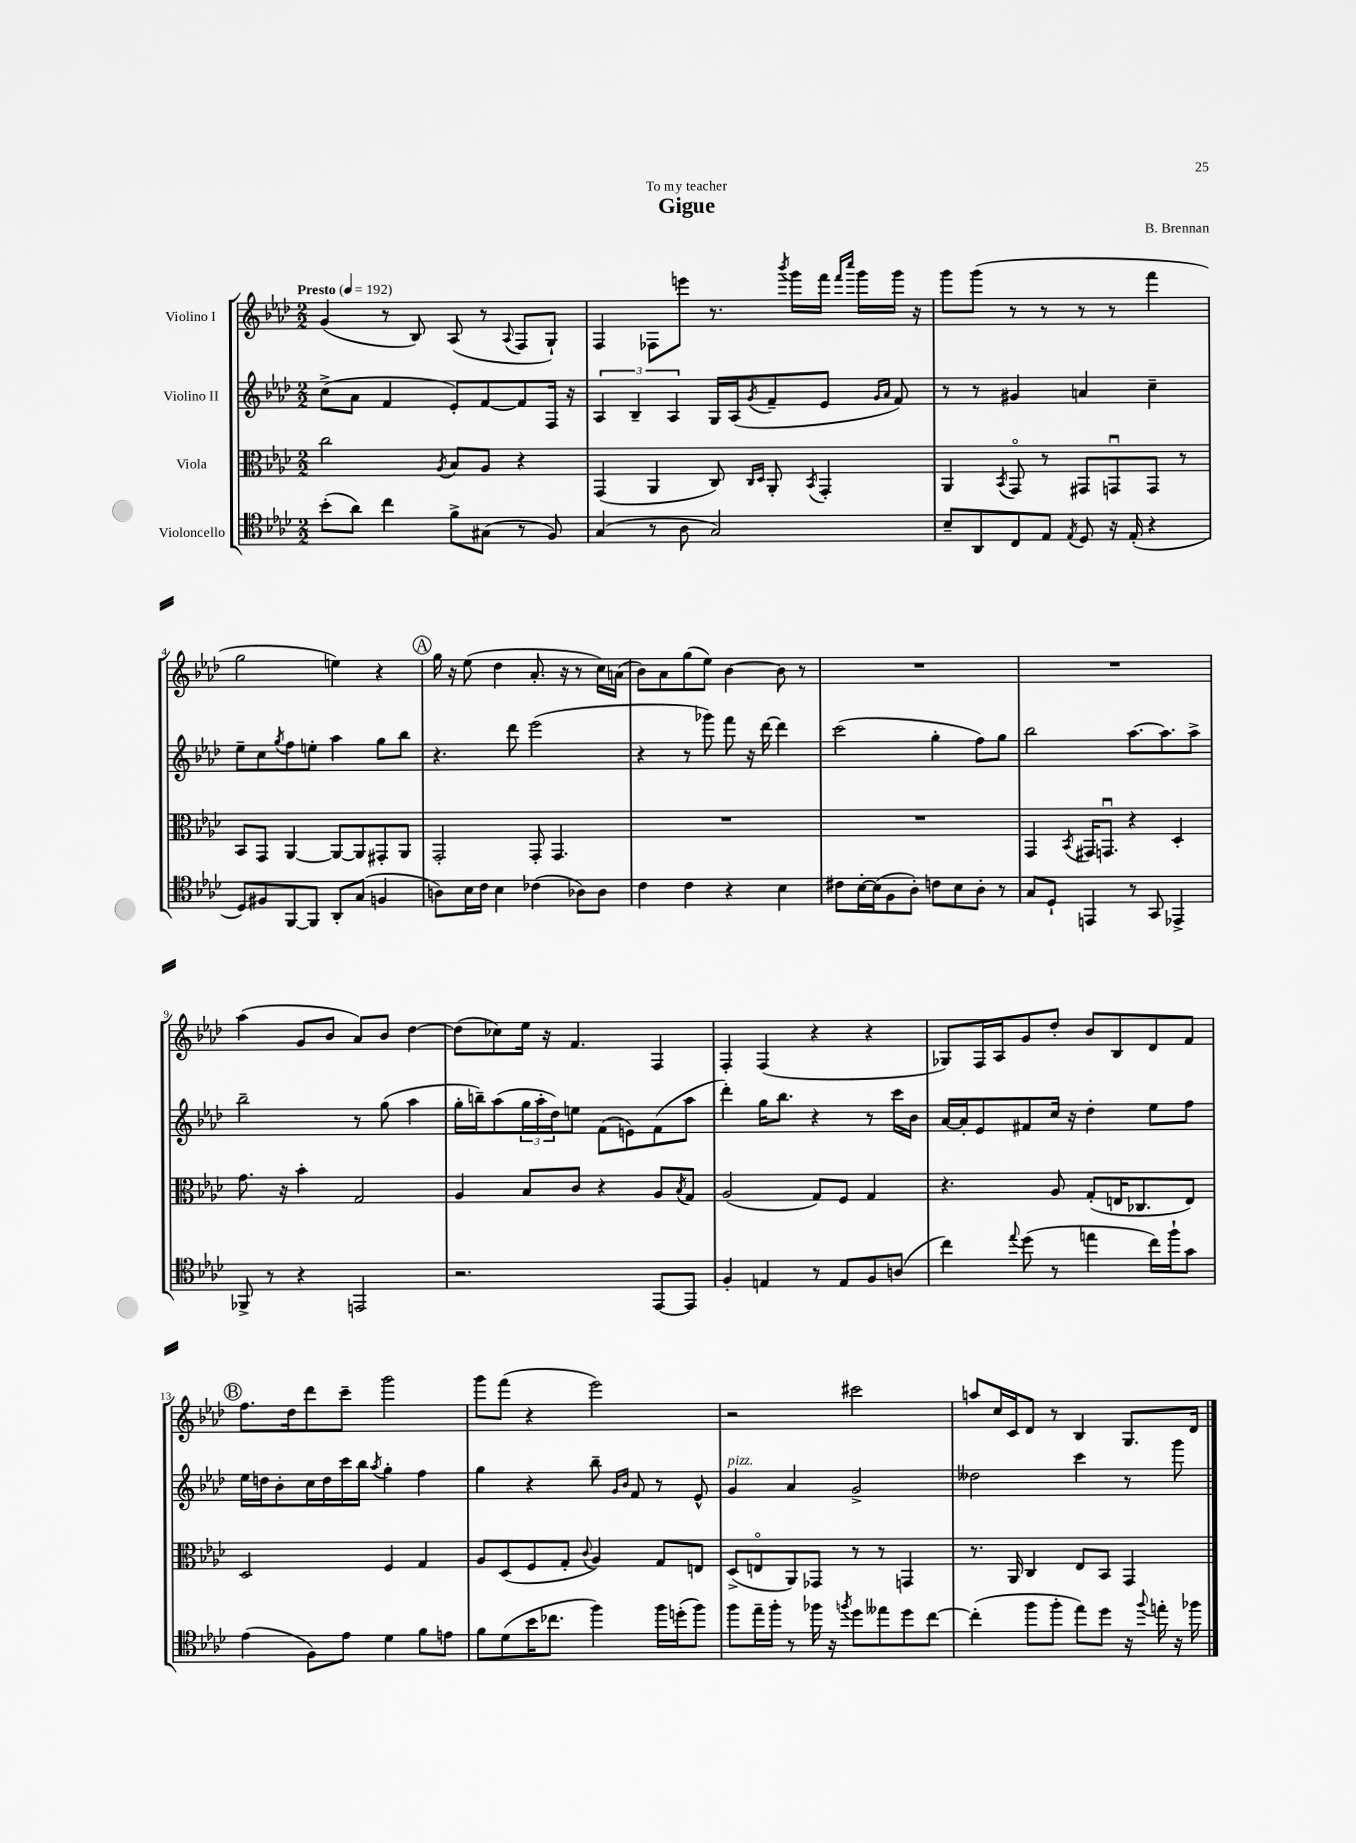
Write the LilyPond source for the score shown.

\header { title = "Gigue" composer = "B. Brennan" dedication = "To my teacher" }
<<
\new StaffGroup <<
\new Staff = "s0" \with { instrumentName = "Violino I" } {
    \clef treble \key aes \major \numericTimeSignature \time 2/2 \tempo "Presto" 4 = 192
    g'4( r8 bes8) aes8( r8 \appoggiatura { aes8 } f8 g8-!) |
    f4 fes8 e'''8 r8. \acciaccatura { bes'''8 } g'''16 f'''16 \grace { f'''16 c''''16 } g'''16 g'''16 r16 |
    g'''8 g'''8( r8 r8 r8 r8 f'''4 |
    g''2 e''4) r4 |
    \mark \markup { \circle "A" } g''16 r16 ees''8( des''4 aes'8.-. r16 r8 c''16) a'16( |
    bes'8) aes'8 g''8( ees''8) bes'4~ bes'8 r8 |
    R1 |
    R1 |
    aes''4( g'8 bes'8 aes'8) bes'8 des''4~ |
    des''8( ces''8) ees''16 r16 f'4. f4 |
    f4-. f4( r4 r4 |
    ges8) f16 aes16 g'8 des''8-. bes'8 bes8 des'8 f'8 |
    \mark \markup { \circle "B" } f''8. des''16 des'''8 c'''8-- g'''2 |
    g'''8 f'''8( r4 ees'''2) |
    r2 cis'''2 |
    a''8 c''16 c'16 des'8 r8 bes4 g8. des'16 \bar "|." |
}
\new Staff = "s1" \with { instrumentName = "Violino II" } {
    \clef treble \key aes \major \numericTimeSignature \time 2/2
    c''8->( aes'8 f'4 ees'8-.) f'8~ f'8 f16 r16 |
    \tuplet 3/2 { aes4 bes4-- aes4 } g16 aes16( \acciaccatura { g'8 } f'8-- ees'8 \grace { g'16 aes'16 } f'8) |
    r8 r8 gis'4 a'4 c''4-- |
    ees''8-- c''8 \acciaccatura { g''8 } f''8 e''8-. aes''4 g''8 bes''8 |
    \mark \markup { \circle "A" } r4. des'''8 ees'''2( |
    r4 r8 ges'''8) f'''8 r16 des'''16~ des'''4 |
    c'''2( g''4-. f''8) g''8 |
    bes''2 aes''8.~ aes''8. aes''8-> |
    bes''2-- r8 g''8( aes''4 |
    g''16-. b''16--) aes''8( \tuplet 3/2 { g''16 aes''16-. des''16) } e''8 f'8( e'8) f'8( aes''8 |
    des'''4-.) g''16 bes''8. r4 r8 c'''16 bes'16 |
    aes'16~ aes'16-. ees'8 fis'8 c''16 r16 des''4-. ees''8 f''8 |
    \mark \markup { \circle "B" } ees''16 d''16 bes'8-. c''16 d''16 c'''16 bes''16 \acciaccatura { aes''8 } g''4-. f''4 |
    g''4 r4 bes''8-- \grace { g'16 bes'16 } f'8 r8 ees'8-^ |
    g'4^\markup { \italic "pizz." } aes'4 g'2-> |
    deses''2 c'''4 r8 g'''8 \bar "|." |
}
\new Staff = "s2" \with { instrumentName = "Viola" } {
    \clef alto \key aes \major \numericTimeSignature \time 2/2
    c''2 \acciaccatura { aes8 } bes8 aes8 r4 |
    g,4( aes,4 c8) \grace { c16 des16 } aes,8-. \acciaccatura { bes,8 } g,4-. |
    aes,4 \acciaccatura { bes,8 } g,8\flageolet r8 gis,8 g,8\downbow g,8 r8 |
    bes,8 g,8 aes,4~ aes,8~ aes,8 gis,8-. aes,8 |
    \mark \markup { \circle "A" } g,2-. g,8-. g,4. |
    R1 |
    R1 |
    g,4 \acciaccatura { bes,8 } gis,16 g,8.\downbow r4 des4-. |
    g'8. r16 bes'4-. g2 |
    aes4 bes8 c'8 r4 aes8 \acciaccatura { bes8 } g8 |
    aes2( g8) f8 g4 |
    r4. aes8 g8-.( e16 ces8. e8) |
    \mark \markup { \circle "B" } des2 f4 g4 |
    aes8 des8( f8 g8-. \appoggiatura { c'8 } aes4) g8 e8 |
    des8->( e8\flageolet aes,8) ges,8 r8 r8 g,4 |
    r8. aes,16 c4 ees8 bes,8 g,4 \bar "|." |
}
\new Staff = "s3" \with { instrumentName = "Violoncello" } {
    \clef tenor \key aes \major \numericTimeSignature \time 2/2
    bes'8-.( aes'8) c''4 f'8-> gis8( r8 f8) |
    g4( r8 aes8 g2) |
    bes8-- aes,8 c8 ees8 \acciaccatura { ees8 } des8 r16 ees16-.( r4 |
    des8) fis8 f,8~ f,8 aes,8-. g8( f4 |
    \mark \markup { \circle "A" } a8) bes16 c'16 bes4 ces'4( aes8) aes8 |
    c'4 c'4 r4 bes4 |
    cis'8 bes16~-. bes16( f8 aes8-.) c'8 bes8 aes8-. r8 |
    g8 des8-! e,4 r8 g,8 ees,4-> |
    fes,8-> r8 r4 e,2 |
    r2. ees,8~ ees,8 |
    f4-. e4 r8 e8 f8 a8( |
    c''4) \appoggiatura { ees''8 } des''8( r8 e''4 c''16) f''16-! g'8 |
    \mark \markup { \circle "B" } ees'4( f8) ees'8 des'4 f'8 e'8 |
    f'8 des'8( bes'16 ces''8. f''4) f''16 d''16-.( f''8) |
    f''8 ees''16-- f''16-. r8 fes''16 r16 \acciaccatura { f''8 } des''8 eeses''8 des''8 c''8~ |
    c''4-.( f''8 f''8-. ees''8) des''8 r16 \appoggiatura { f''8 } e''16-. r16 fes''16 \bar "|." |
}
>>
>>
